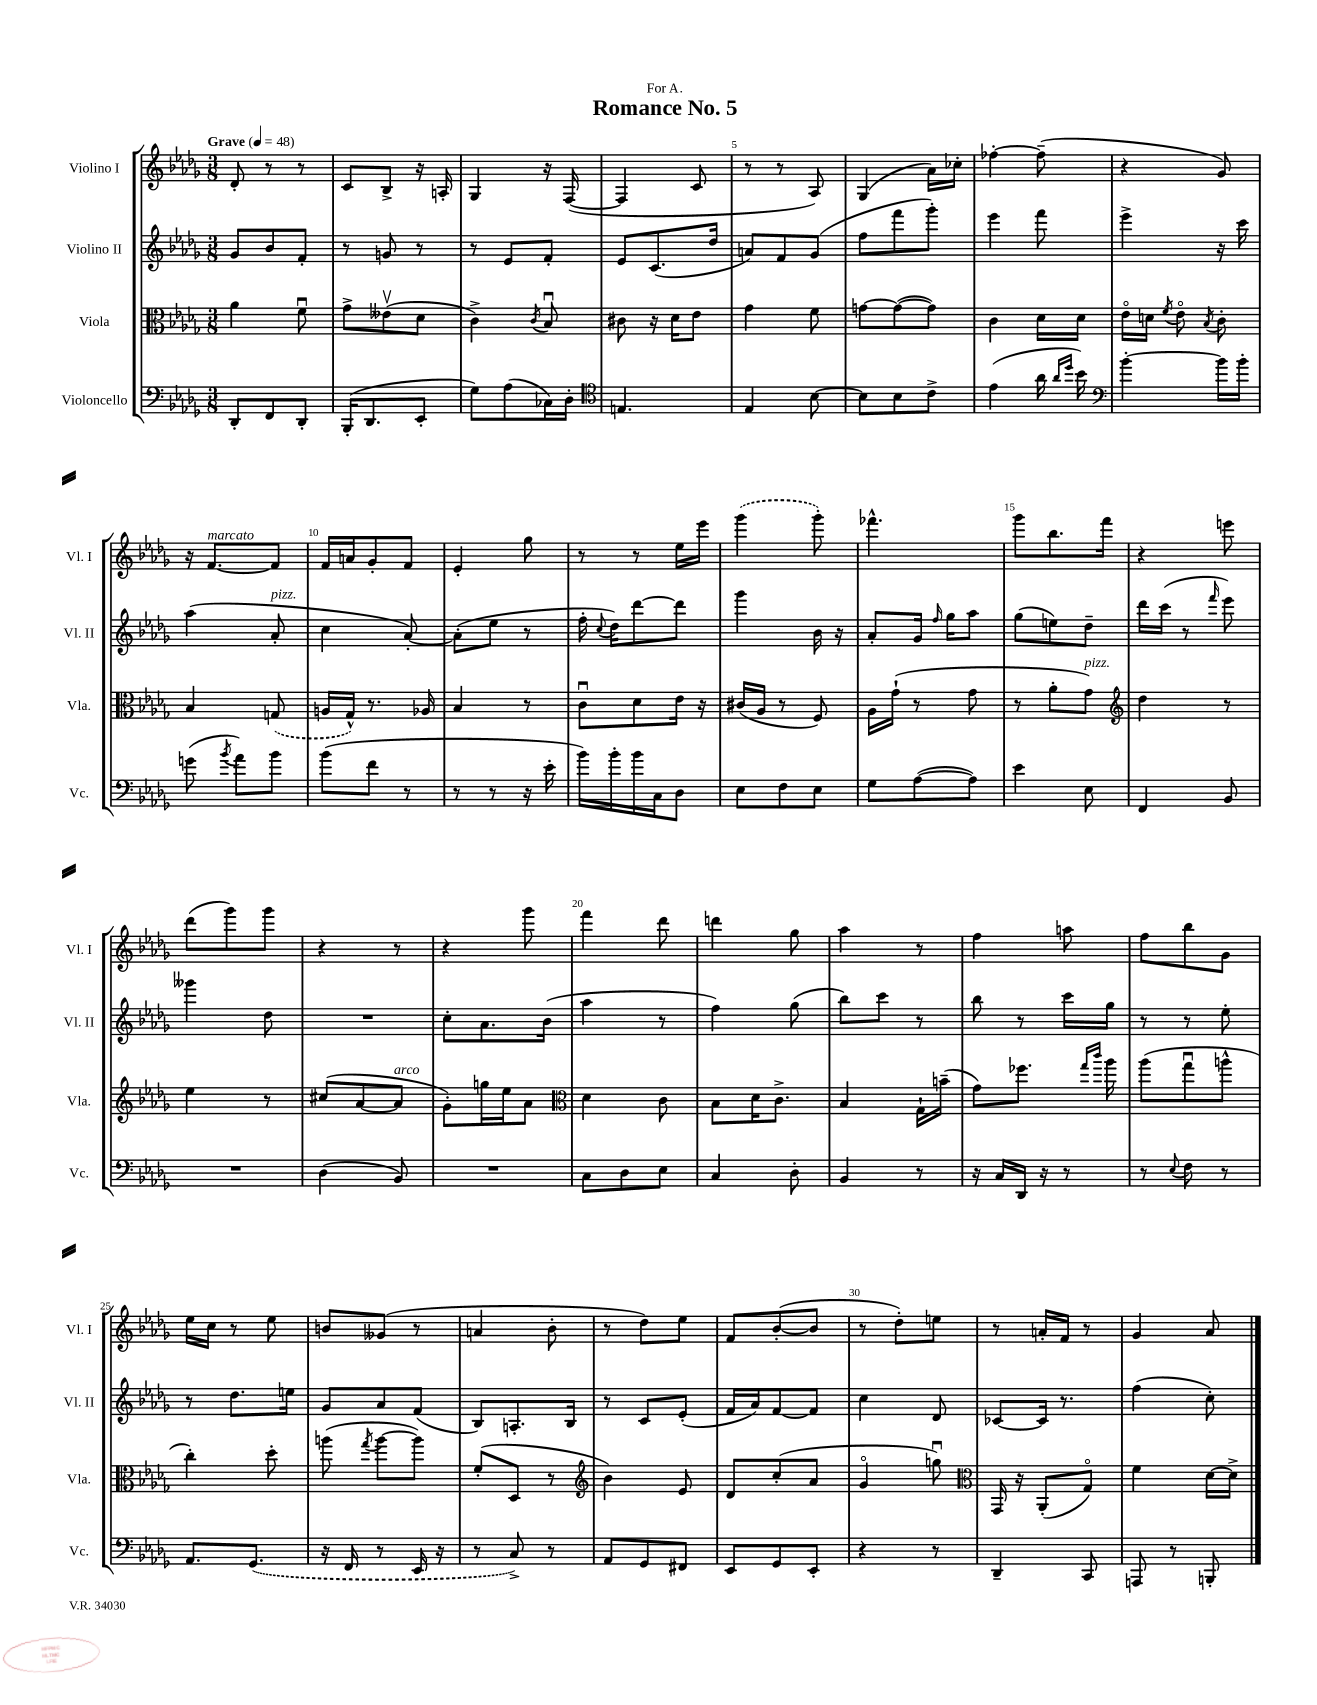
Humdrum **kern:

**kern	**kern	**kern	**kern
*staff4	*staff3	*staff2	*staff1
*clefF4	*clefC3	*clefG2	*clefG2
*k[b-e-a-d-g-]	*k[b-e-a-d-g-]	*k[b-e-a-d-g-]	*k[b-e-a-d-g-]
*M3/8	*M3/8	*M3/8	*M3/8
*MM48	*MM48	*MM48	*MM48
8DD-'	4a-	8g-	8d-'
8FF	.	8b-	8r
8DD-'	8fu	8f'	8r
=	=	=	=
(16BBB-'	8g-^	8r	8c
8.DD-	.	.	.
.	(8e--v	8g	8B-^
8EE-'	8d-	8r	16r
.	.	.	16A'
=	=	=	=
8G-)	4c^)	8r	4G-
(8A-	.	8e-	.
.	8qc	.	.
16C-)	8B-u	8f'	16r
16D-'	.	.	([16F
=	=	=	=
*clefC4	*	*	*
4.E	8c#	8e-	4F]
.	16r	(8.c	.
.	16d-	.	.
.	8e-	.	8c
.	.	16dd-	.
=	=	=	=
4E-	4g-	8a)	8r
.	.	8f	8r
[8B-	8f	(8g-	8A-)
=	=	=	=
8B-]	[8g	8ff	(4G-
8B-	(8g_	8fff	.
8c^	8g])	8ggg-')	16a-)
.	.	.	16cc-'
=	=	=	=
(4e-	4c	4eee-	[4ff-'
16a-	16d-	8fff	(8ff-~]
16qqa-	.	.	.
16qqdd-	.	.	.
16b-)	16d-	.	.
=	=	=	=
*clefF4	*	*	*
[4b-'	16e-o	4eee-^	4r
.	16d	.	.
.	8qf	.	.
.	8e-o	.	.
.	8qB-	.	.
16b-]	8c'	16r	8g-)
16b-'	.	16ccc	.
=	=	=	=
(8g	4B-	(4aa-	16r
.	.	.	[8.f
8qb-	.	.	.
8a-)	.	.	.
8b-	(8G	8a-'	8f]
=	=	=	=
(8b-	16A	4cc	16f
.	16G-^^)	.	16a
8f	8.r	.	8g-'
8r	.	[8a-')	8f
.	16A-	.	.
=	=	=	=
8r	4B-	(8a-']	4e-'
8r	.	8ee-	.
16r	8r	8r	8gg-
16e-'	.	.	.
=	=	=	=
16b-)	8cu	16ff'	8r
.	.	8qqcc	.
16b-'	.	16dd-)	.
16b-	8d-	[8ddd-	8r
16C	.	.	.
8D-	16e-	8ddd-]	16ee-
.	16r	.	16eee-
=	=	=	=
8E-	(16c#	4ggg-	(4ggg-
.	16A-	.	.
8F	8r	.	.
8E-	8F)	16b-	8ggg-')
.	.	16r	.
=	=	=	=
8G-	16A-	8a-'	4.fff-^^
.	(16g-`	.	.
([8A-	8r	16g-	.
.	.	16qqff	.
.	.	16gg-	.
8A-])	8g-	8aa-	.
=	=	=	=
4e-	8r	(8gg-	8ggg-
.	8a-'	8ee)	8.bb-
8E-	8g-)	8dd-~	.
.	.	.	16fff
=	=	=	=
*	*clefG2	*	*
4FF	4dd-	16ddd-	4r
.	.	(16ccc	.
.	.	8r	.
.	.	16qqfff	.
8BB-	8r	8eee-)	8eee
=	=	=	=
4.r	4ee-	4ggg--	(8ddd-
.	.	.	8ggg-)
.	8r	8dd-	8ggg-
=	=	=	=
(4D-	(8cc#	4.r	4r
.	[8a-	.	.
8BB-)	8a-]	.	8r
=	=	=	=
4.r	8g-')	8cc'	4r
.	16gg	8.a-	.
.	16ee-	.	.
.	8a-	.	8ggg-
.	.	(16b-	.
=	=	=	=
*	*clefC3	*	*
8C	4d-	4aa-	4fff
8D-	.	.	.
8E-	8c	8r	8ddd-
=	=	=	=
4C	8B-	4ff)	4ddd
.	16d-	.	.
.	8.c^	.	.
8D-'	.	(8gg-	8gg-
=	=	=	=
4BB-	4B-	8bb-)	4aa-
.	.	8ccc	.
8r	16G-`	8r	8r
.	(16b~	.	.
=	=	=	=
16r	8g-)	8bb-	4ff
16C	.	.	.
16DD-	8.ff-	8r	.
16r	.	.	.
8r	.	16ccc	8aa
.	16qqgg-	.	.
.	16qqccc	.	.
.	16aa-	16gg-	.
=	=	=	=
8r	(8aa-	8r	8ff
8qqE-	.	.	.
8F	8gg-u	8r	8bb-
8r	8aa^^	8ee-'	8g-
=	=	=	=
8.AA-	4cc')	8r	16ee-
.	.	.	16cc
.	.	8.dd-	8r
(8.GG-	.	.	.
.	8dd-'	.	8ee-
.	.	16ee	.
=	=	=	=
16r	(8aa	8g-	8b
16FF	.	.	.
.	8qgg-	.	.
8r	[8aa	8a-	(8g--
16EE-	8aa])	(8f	8r
16r	.	.	.
=	=	=	=
8r	(8f'	8B-)	4a
8C^)	8D-	8.A'	.
8r	8r	.	8b-'
.	.	16B-	.
=	=	=	=
*	*clefG2	*	*
8AA-	4b-)	8r	8r
8GG-	.	8c	8dd-)
8FF#	8e-	(8e-'	8ee-
=	=	=	=
8EE-	8d-	16f	8f
.	.	16a-)	.
8GG-	(8cc'	[8f	([8b-'
8EE-'	8a-	8f]	8b-]
=	=	=	=
4r	4g-o	4cc	8r
.	.	.	8dd-')
8r	8ggu)	8d-	8ee
=	=	=	=
*	*clefC3	*	*
4DD-~	16GG-	[8c-	8r
.	16r	.	.
.	(8AA-'	16c-]	16a'
.	.	8.r	16f
8CC	8G-o)	.	8r
=	=	=	=
8AAA	4f	(4ff	4g-
8r	.	.	.
8BBB'	[16d-	8cc')	8a-
.	16d-^]	.	.
==	==	==	==
*-	*-	*-	*-
